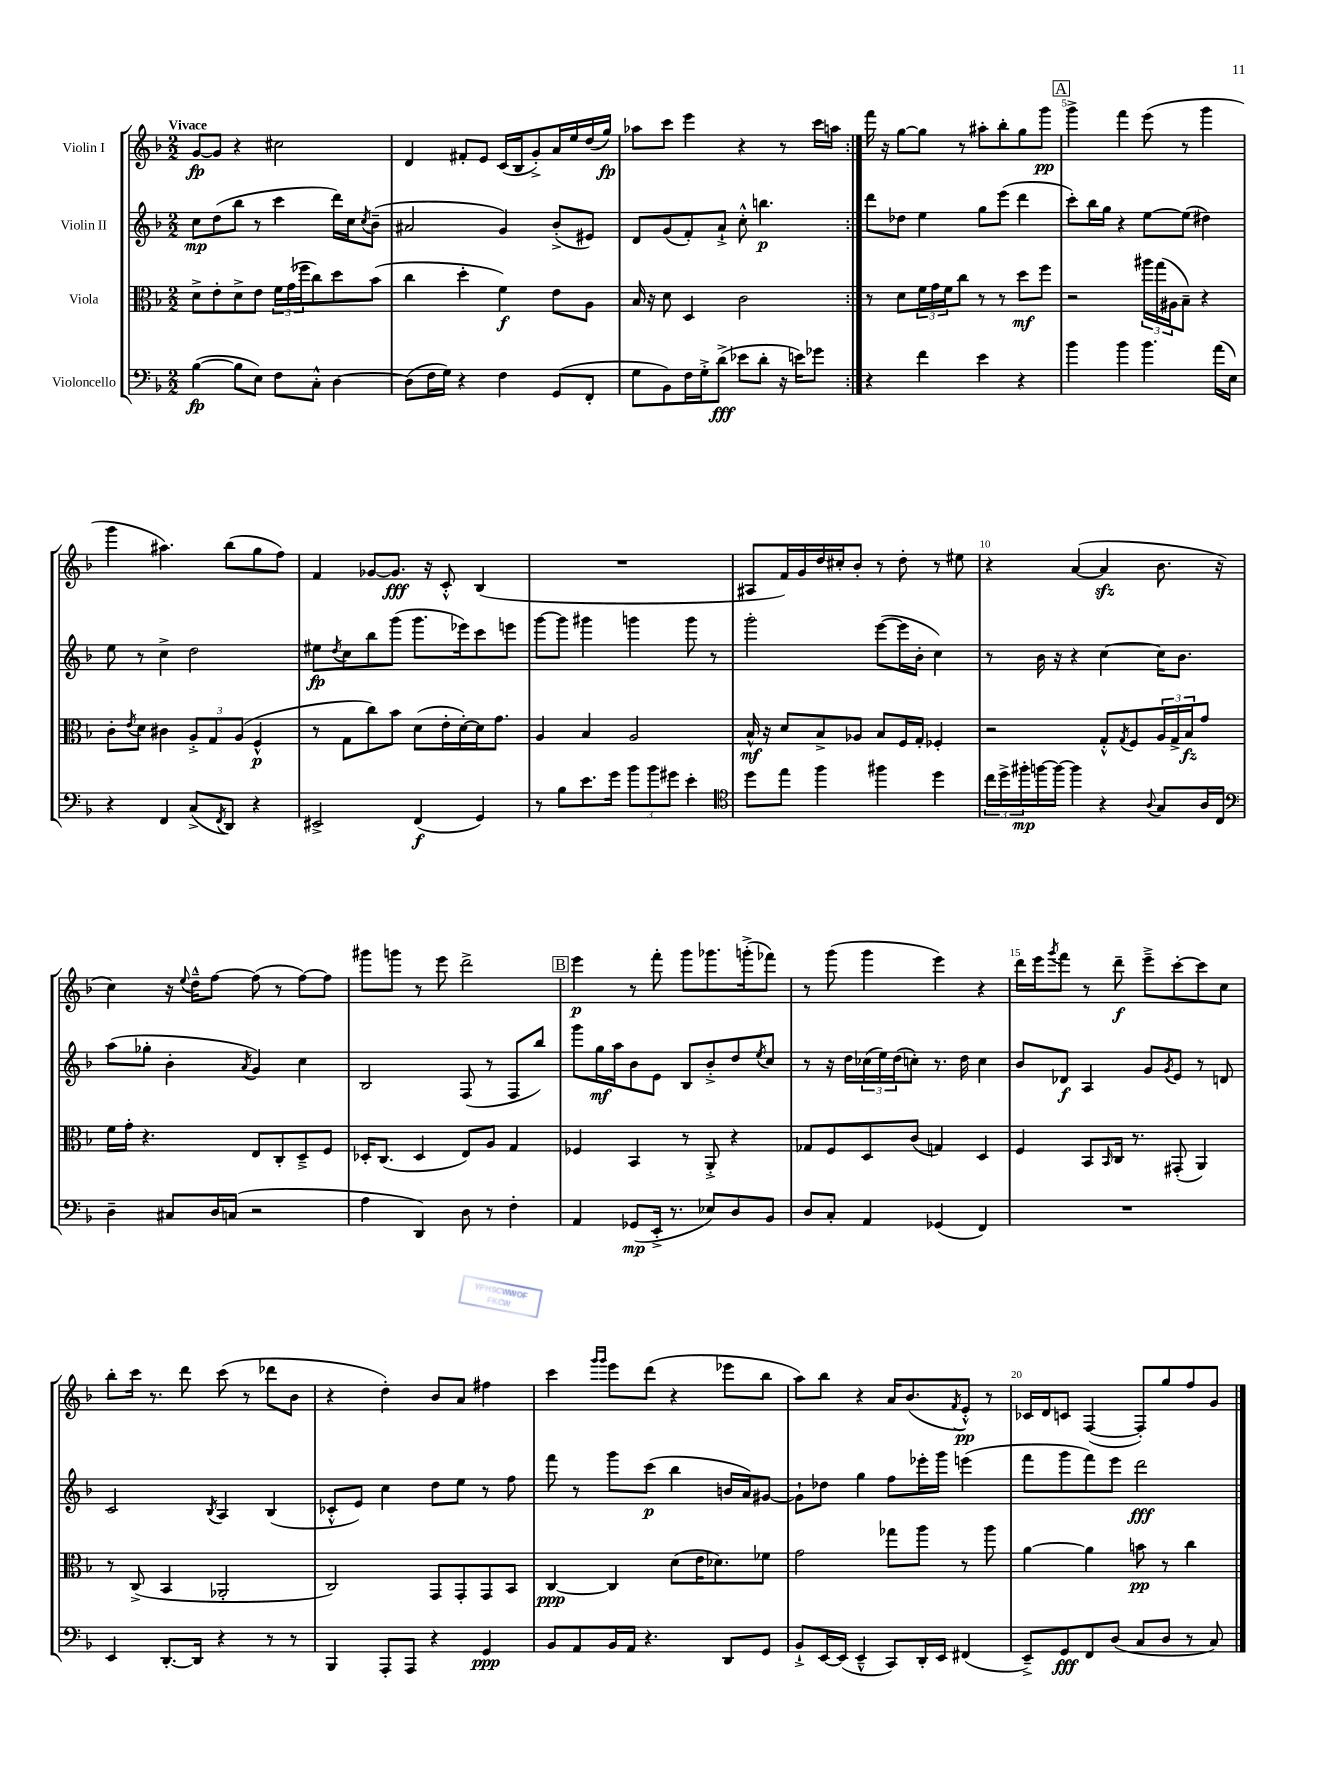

**kern	**kern	**kern	**kern
*staff4	*staff3	*staff2	*staff1
*clefF4	*clefC3	*clefG2	*clefG2
*k[b-]	*k[b-]	*k[b-]	*k[b-]
*M2/2	*M2/2	*M2/2	*M2/2
([4B-\	8d^\L	8cc\L	[8g/L
.	8e'\	(8dd\	8g/]J
8B-\]L	8d^\	8bb-\J	4r
8E\J)	8e\J	8r	.
8F\L	24f\LL	4ccc\	2cc#\
.	(24g\	.	.
.	24ff-\J	.	.
8C'^^\J	8cc\)	.	.
[4D\	8dd\	16ddd\LL)	.
.	.	16cc\J	.
.	.	8qcc/	.
.	(8b-\J	(8b-~\J	.
=	=	=	=
(8D\]L	4cc\	2a#/	4d/
16F\L	.	.	.
16G\JJ)	.	.	.
4r	4dd'\	.	8f#'/L
.	.	.	8e/J
4F\	4f\)	4g/)	(16c/LL
.	.	.	16B-/J
.	.	.	8g'^/)
(8GG/L	8e\L	(8b-'^/L	16a/L
.	.	.	16ee/
8FF'/J	8A\J	8e#/J)	(16dd/
.	.	.	16gg/JJ)
=	=	=	=
8G\L	16B-/	8d/L	8aa-\L
.	16r	.	.
8BB-\)	8d\	(8g/	8ccc\J
16F\L	4D/	8f'/)	4eee\
16G'^\J	.	.	.
(8d^\J	.	8a`^/J	.
8e-\L	2c\	8cc'^^\	4r
8d'\J	.	4.bb\	.
16r	.	.	8r
16e\LK)	.	.	.
8g-\J	.	.	16ccc\LL
.	.	.	16aa\JJ
=:|!	=:|!	=:|!	=:|!
4r	8r	8ddd\L	16fff\
.	.	.	16r
.	8d\L	8dd-\J	[8gg\L
4f\	24f\L	4ee\	8gg\]J
.	24g\	.	.
.	24f\J	.	.
.	8cc\J	.	8r
4e\	8r	8gg\L	8aa#'\L
.	8r	(8eee\J	8bb-'\
4r	8dd\L	4ddd\	8gg\
.	8ff\J	.	8ggg\J
=	=	=	=
4b-\	2r	8ccc'\L)	4ggg^\
.	.	16bb-\L	.
.	.	16gg\JJ	.
4b-\	.	4r	4fff\
4.b-\	24aa#\LL	[8ee\L	(8eee\
.	(24gg\	.	.
.	24A#\J	.	.
.	8B-~\J)	(8ee\]J	8r
.	4r	4dd#\)	4ggg\
(16a\LL	.	.	.
16E\JJ)	.	.	.
=	=	=	=
4r	8c'\L	8ee\	4ggg\
.	8qe/	.	.
.	8d\J	8r	.
4FF/	4c#\	4cc^\	4.aa#\)
(8C^/L	12A'^/L	2dd\	.
.	12G/	.	.
8qFF/	.	.	.
8DD/J)	.	.	(8bb-\L
.	(12A/J	.	.
4r	4F^^/	.	8gg\
.	.	.	8ff\J)
=	=	=	=
2EE#^/	8r	8ee#\L	4f/
.	.	8qdd/	.
.	8G\L	8cc\	.
.	8cc\)	8bb-\	[8g-/L
.	8b-\J	(8ggg\J	8.g-/]J
(4FF/	(8d\L	8.ggg\L	.
.	.	.	16r
.	16e'\L	.	8c'^^/
.	[16d'\)	16eee-\k)	.
4GG/)	16d\]J	8ccc\	(4B-/
.	8.g\J	.	.
.	.	8eee\J	.
=	=	=	=
8r	4A/	[8ggg\L	1r
8B-\L	.	8ggg\]J	.
8.e\	4B-/	4ggg#\	.
16g\Jk	.	.	.
12b-\L	2A/	4ggg\	.
12b-\	.	.	.
12g#\J	.	.	.
4e'\	.	8ggg\	.
.	.	8r	.
=	=	=	=
*clefC4	*	*	*
8dd\L	16B-^^/	2ggg'\	8A#/L
.	16r	.	.
8ee\J	8d/L	.	16f/L)
.	.	.	16g/
4ff\	8B-^/	.	16dd/
.	.	.	16cc#'/J
.	8A-/J	.	8b-'/J
4ff#\	8B-/L	([8eee\L	8r
.	16F/L	16eee\]L	8dd'\
.	16G'/JJ	16b-'\JJ	.
4dd\	4F-'/	4cc\)	8r
.	.	.	8ee#\
=	=	=	=
24cc\LL	2r	8r	4r
24dd^\	.	.	.
24ff#'\	.	.	.
[16ff\	.	16b-\	.
16ff\_JJ	.	16r	.
4ff\]	.	4r	([4a/
4r	8G'^^/L	[4cc\	4a/]
.	8qG/	.	.
.	8F/	.	.
8qqA/	.	.	.
8G/L	24A/L	16cc\]LK	8.b-\
.	24G^/	.	.
.	.	8.b-\J	.
.	24B-/J	.	.
16A/L	8g/J	.	.
16C/JJ	.	.	16r
=	=	=	=
*clefF4	*	*	*
4D~\	16f\LL	(8aa\L	4cc\)
.	16g'\JJ	.	.
.	4.r	8gg-'\J	.
8C#/L	.	4b-'\	16r
.	.	.	8qqee/
.	.	.	16dd~^^\LK
16D/L	.	.	[8ff\J
(16C/JJ	.	.	.
.	.	8qa/	.
2r	8E/L	4g/)	(8ff\]
.	8C'/	.	8r
.	8D~^/	4cc\	[8ff\L)
.	8F/J	.	8ff\]J
=	=	=	=
4A\	16D-'/LK	2B-/	8ggg#\L
.	(8.C/J	.	.
.	.	.	8ggg\J
4DD/)	4D-/	.	8r
.	.	.	8eee\
8D\	8E/L)	(8F/	2ddd^\
8r	8A/J	8r	.
4F'\	4G/	8F/L	.
.	.	8bb-/J)	.
=	=	=	=
4AA/	4F-/	8ggg\L	4eee\
.	.	16gg\L	.
.	.	16aa\J	.
(8GG-/L	4BB-/	8b-\	8r
16EE'^/Jk	.	8e\J	8fff'\
8.r	.	.	.
.	8r	8B-/L	8ggg\L
8E-/L)	8AA'^/	8b-'^/	8.ggg-\
8D/	4r	8dd/	.
.	.	.	(16ggg'^\k
.	.	8qee/	.
8BB-/J	.	8cc/J	8fff-\J)
=	=	=	=
8D/L	8G-/L	8r	8r
8C'/J	8F/	16r	(8ggg\
.	.	16dd\LL	.
4AA/	8D/	(24cc-\	4ggg\
.	.	24ee\)	.
.	.	(24dd\J	.
.	(8c/J	8cc'\J)	.
(4GG-/	4G/)	8.r	4eee\)
.	.	16dd\	.
4FF/)	4D/	4cc\	4r
=	=	=	=
1r	4F/	8b-/L	16ddd\LL
.	.	.	16eee\J
.	.	.	8qggg/
.	.	8d-/J	8fff\J
.	8BB-/L	4A/	8r
.	16qqBB-/	.	.
.	16C/Jk	.	8ddd~\
.	8.r	.	.
.	.	8g/L	8eee~^\L
.	.	8qg/	.
.	(8GG#'/	8e/J	[8ccc'\
.	4AA/)	8r	8ccc\]
.	.	8d/	8cc\J
=	=	=	=
4EE/	8r	2c/	8bb-'\L
.	(8C^/	.	16ccc\Jk
.	.	.	8.r
[8.DD'/L	4BB-/	.	.
.	.	.	8ddd\
16DD/]Jk	.	.	.
.	.	8qB-/	.
4r	2AA-'/	4A/	(8ccc\
.	.	.	8r
8r	.	(4B-/	8ddd-\L
8r	.	.	8b-\J
=	=	=	=
4BBB-/	2C/)	8c-'^^/L	4r
.	.	8e/J)	.
8AAA'/L	.	4cc\	4dd'\)
8AAA/J	.	.	.
4r	8GG/L	8dd\L	8b-/L
.	8GG'/	8ee\J	8a/J
4GG/	8GG/	8r	4ff#\
.	8BB-/J	8ff\	.
=	=	=	=
8BB-/L	[4C/	8fff\	4ccc\
8AA/	.	8r	.
.	.	.	16qqggg/LL
.	.	.	16qqggg/JJ
16BB-/L	4C/]	8ggg\L	8eee\L
16AA/JJ	.	.	.
4.r	.	(8ccc\J	(8ddd\J
.	(8d\L	4bb-\	4r
.	16e\K	.	.
.	8.d-\)	.	.
8DD/L	.	16b/LL	8eee-\L
.	.	16a/J)	.
8GG/J	8f-\J	[8g#/J	8bb-\J
=	=	=	=
8BB-`^/L	2g\	8g#`\]L	8aa\L)
[16EE/L	.	8dd-\J	8bb-\J
(16EE/]JJ	.	.	.
4EE~^^/	.	4gg\	4r
8CC/L)	8gg-\L	8ff\L	16a/LK
.	.	.	(8.b-/
16DD'/L	8aa\J	16eee-'\L	.
16EE/JJ	.	16ggg\JJ	.
.	.	.	8qf/
(4FF#/	8r	(4eee\	8e'^^/J)
.	8aa\	.	8r
=	=	=	=
8EE~^/L)	[4a\	8fff\L	16c-/LL
.	.	.	16d/J
8GG/	.	8ggg\	8c/J
8FF/	4a\]	8fff\)	([4F/
(8D/J	.	8eee\J	.
8C/L	8b\	2ddd\	8F'/]L)
8D/J	8r	.	8gg/
8r	4cc\	.	8ff/
8C/)	.	.	8g/J
==	==	==	==
*-	*-	*-	*-
